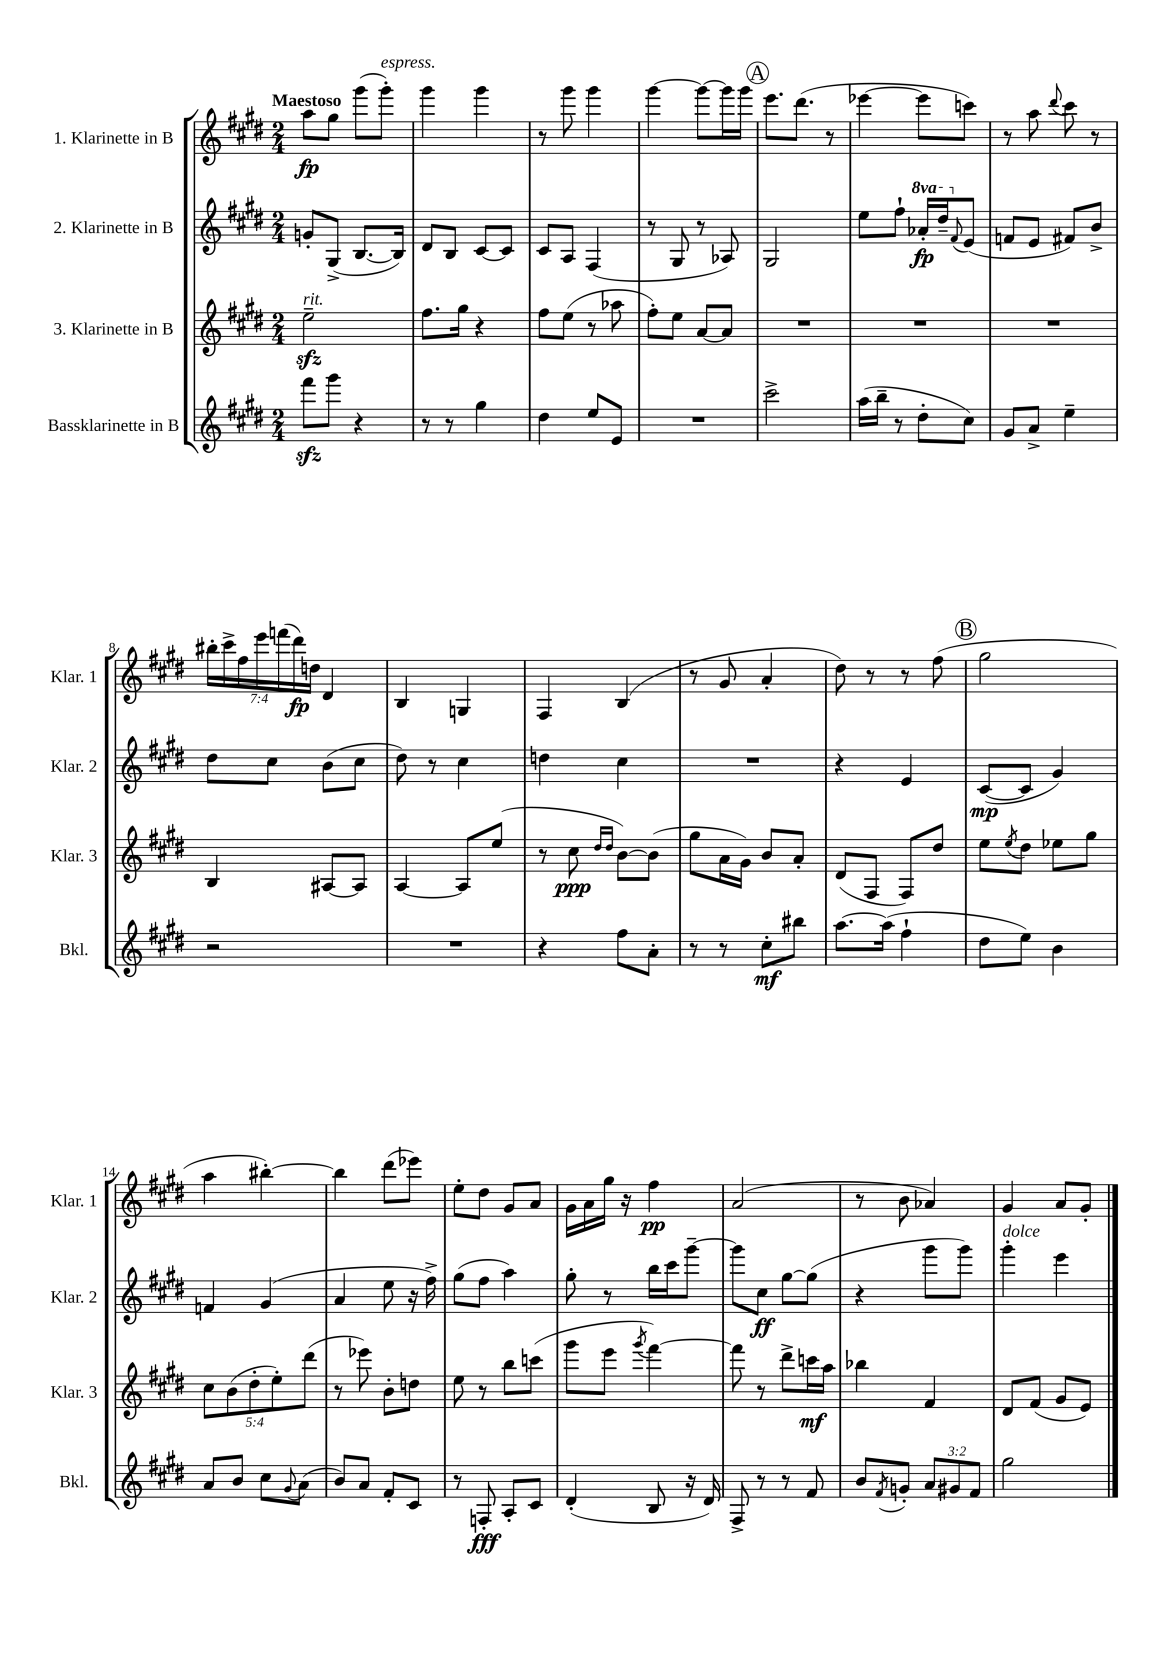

**kern	**kern	**kern	**kern
*staff4	*staff3	*staff2	*staff1
*clefG2	*clefG2	*clefG2	*clefG2
*k[f#c#g#d#]	*k[f#c#g#d#]	*k[f#c#g#d#]	*k[f#c#g#d#]
*M2/4	*M2/4	*M2/4	*M2/4
8fff#	2ee~	8g'	8aa
8ggg#	.	(8G#^	8gg#
4r	.	[8.B	(8ggg#
.	.	.	8ggg#')
.	.	16B])	.
=	=	=	=
8r	8.ff#	8d#	4ggg#
8r	.	8B	.
.	16gg#	.	.
4gg#	4r	[8c#	4ggg#
.	.	8c#]	.
=	=	=	=
4dd#	8ff#	8c#	8r
.	(8ee	8A	8ggg#
8ee	8r	(4F#	4ggg#
8e	8aa-	.	.
=	=	=	=
2r	8ff#')	8r	[4ggg#
.	8ee	8G#	.
.	[8a	8r	8ggg#_
.	8a]	8A-)	16ggg#]
.	.	.	16ggg#
=	=	=	=
2ccc#^	2r	2G#	8.eee
.	.	.	(8.ddd#
.	.	.	8r
=	=	=	=
(16aa	2r	8ee	[4eee-
16bb~	.	.	.
8r	.	8ff#`	.
8dd#'	.	16aa-'	8eee-]
.	.	16ddd#~	.
.	.	8qqf#	.
8cc#)	.	(8e	8ccc)
=	=	=	=
8g#	2r	8f	8r
8a^	.	8e	8aa
.	.	.	8qqddd#
4ee~	.	8f#)	8ccc#
.	.	8b^	8r
=	=	=	=
2r	4B	8dd#	28bb#'
.	.	.	28ccc#^
.	.	.	28ff#
.	.	.	28eee
.	.	8cc#	.
.	.	.	(28fff
.	.	.	28ddd#)
.	.	.	28dd
.	[8A#	(8b	4d#
.	8A#]	8cc#	.
=	=	=	=
2r	[4A	8dd#)	4B
.	.	8r	.
.	8A]	4cc#	4G
.	(8ee	.	.
=	=	=	=
4r	8r	4dd	4F#
.	8cc#	.	.
.	16qqdd#	.	.
.	16qqdd#	.	.
8ff#	[8b)	4cc#	(4B
8a'	(8b]	.	.
=	=	=	=
8r	8gg#	2r	8r
8r	16a	.	8g#
.	16g#)	.	.
8cc#'	8b	.	4a'
8bb#	8a'	.	.
=	=	=	=
[8.aa	(8d#	4r	8dd#)
.	8F#	.	8r
(16aa]	.	.	.
4ff#`	8F#)	4e	8r
.	8dd#	.	(8ff#
=	=	=	=
8dd#	8ee	([8c#	2gg#
.	8qee	.	.
8ee)	8dd#	8c#]	.
4b	8ee-	4g#)	.
.	8gg#	.	.
=	=	=	=
8a	10cc#	4f	4aa
.	(10b	.	.
8b	.	.	.
.	10dd#'	.	.
8cc#	.	(4g#	[4bb#')
.	10ee')	.	.
8qqg#	.	.	.
(8a	.	.	.
.	(10ddd#	.	.
=	=	=	=
8b)	8r	4a	4bb#]
8a	8eee-)	.	.
8f#'	8b'	8ee	(8ddd#
8c#	8dd	16r	8eee-)
.	.	16ff#^)	.
=	=	=	=
8r	8ee	(8gg#	8ee'
8F'	8r	8ff#	8dd#
8A'	8bb	4aa)	8g#
8c#	(8ccc	.	8a
=	=	=	=
(4d#'	8ggg#	8gg#'	16g#
.	.	.	16a
.	8eee	8r	16gg#
.	.	.	16r
.	8qggg#	.	.
8B	[4fff#)	16bb	4ff#
.	.	16ccc#	.
16r	.	[8ggg#~	.
16d#)	.	.	.
=	=	=	=
8F#^	8fff#]	8ggg#]	(2a
8r	8r	8cc#	.
8r	8ddd#^	[8gg#	.
8f#	16ccc	(8gg#]	.
.	16aa	.	.
=	=	=	=
8b	4bb-	4r	8r
8qf#	.	.	.
8g'	.	.	8b
12a	4f#	8ggg#	4a-)
12g#	.	.	.
.	.	8ggg#)	.
12f#	.	.	.
=	=	=	=
2gg#	8d#	4ggg#'	4g#
.	(8f#	.	.
.	8g#	4eee	8a
.	8e)	.	8g#'
==	==	==	==
*-	*-	*-	*-
